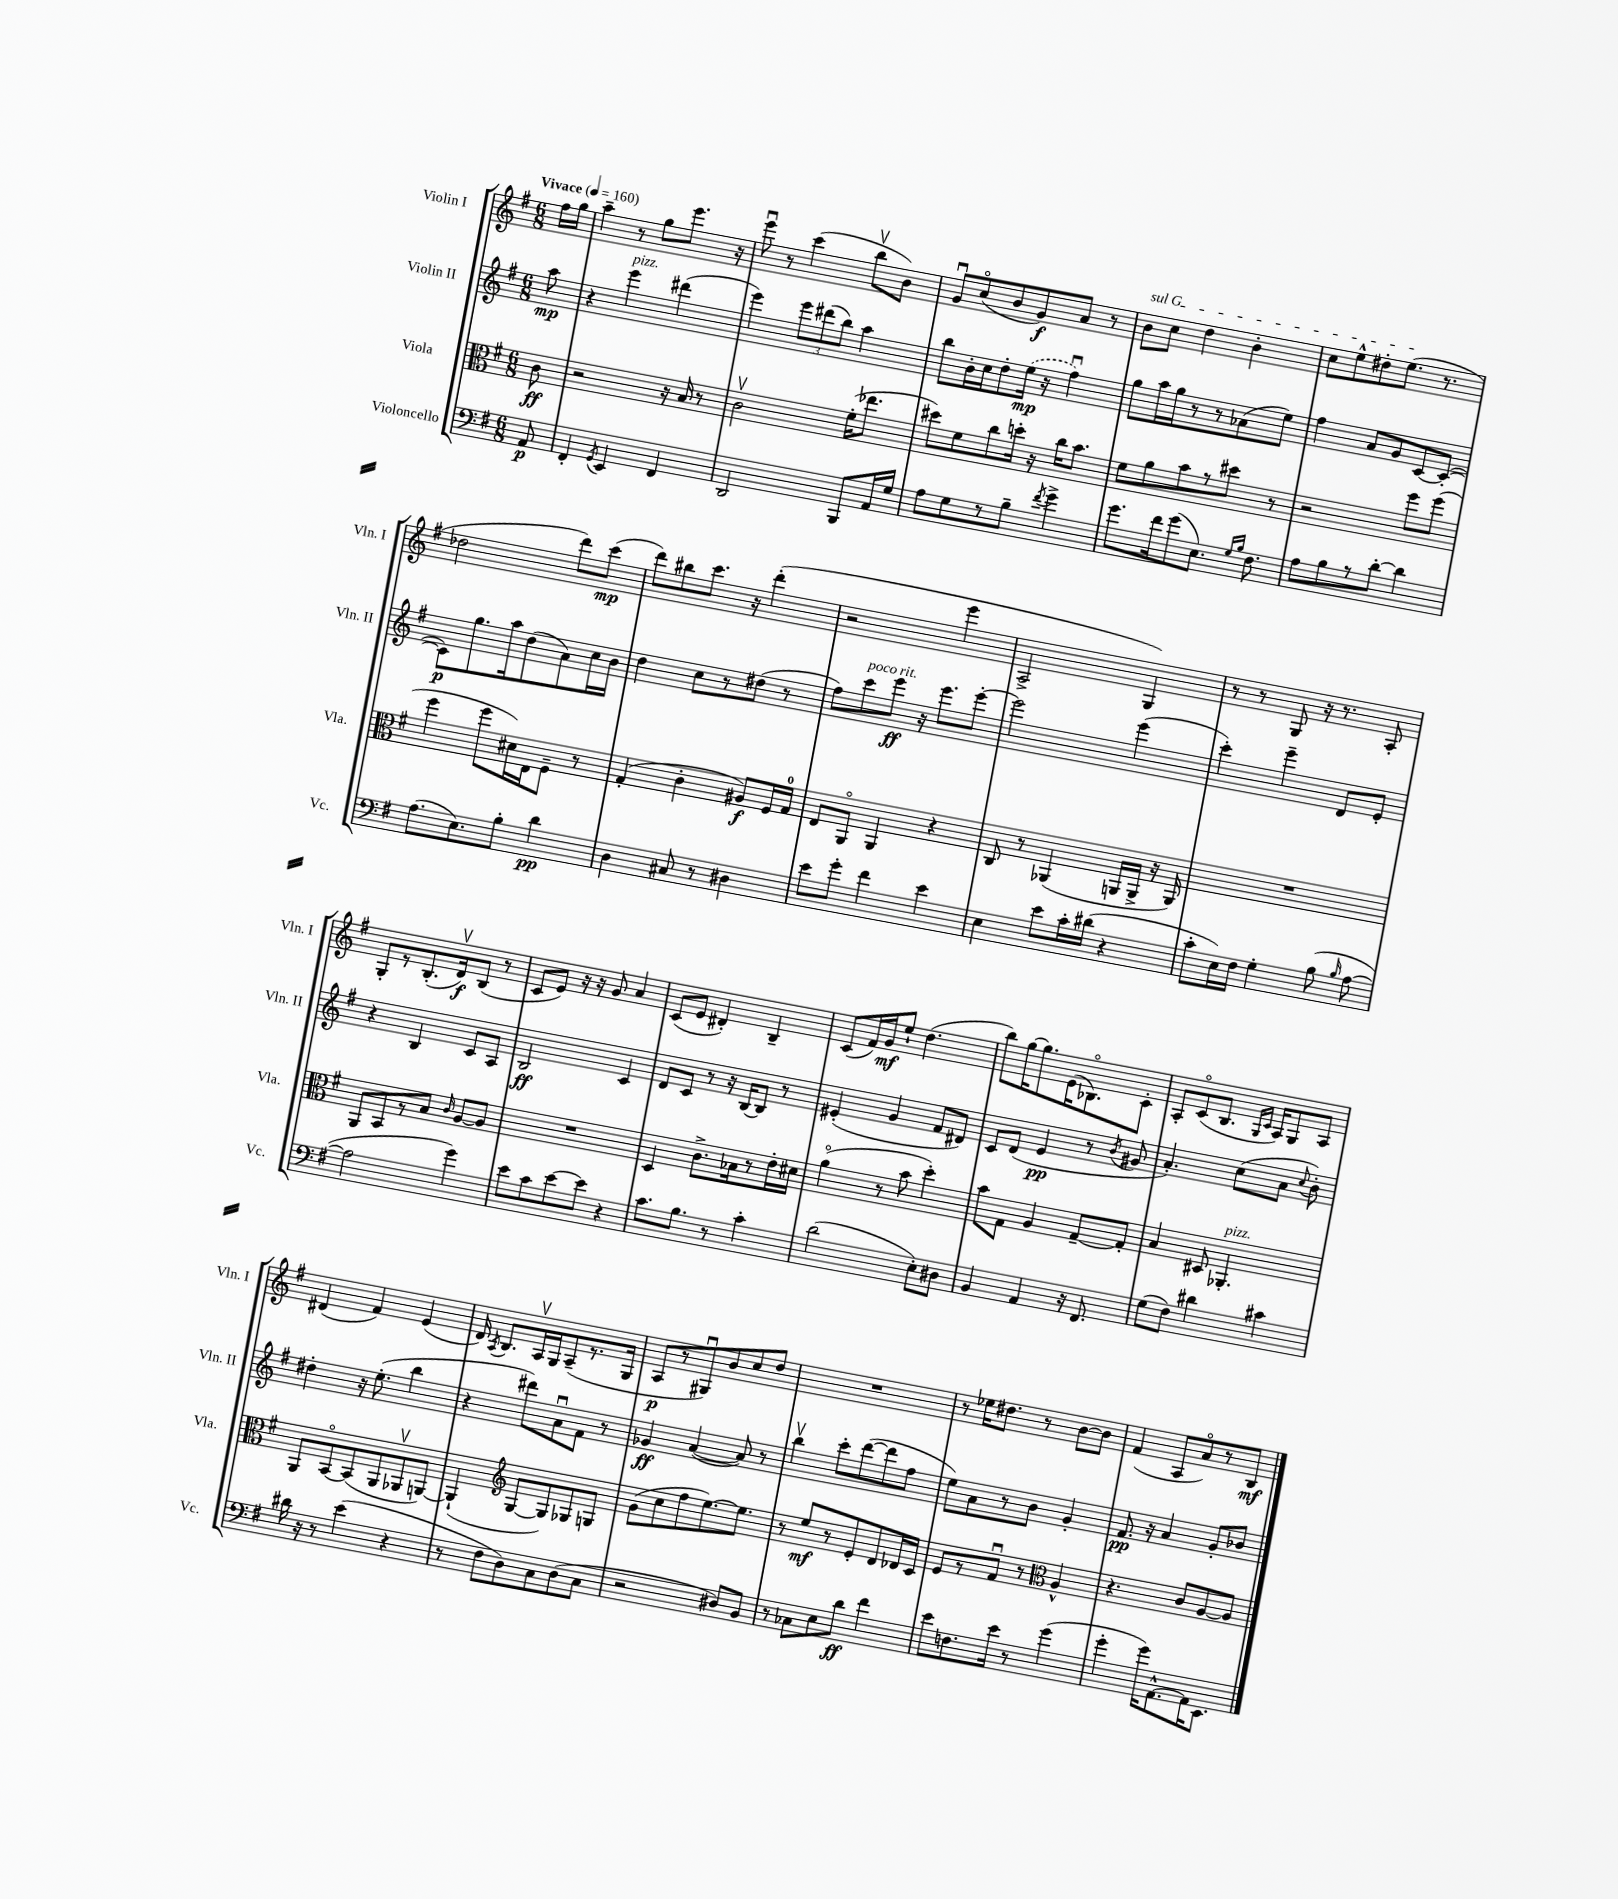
<<
\new StaffGroup <<
\new Staff = "s0" \with { instrumentName = "Violin I" shortInstrumentName = "Vln. I" } {
    \clef treble \key g \major \numericTimeSignature \time 6/8 \partial 8 \tempo "Vivace" 4 = 160
    \autoBeamOff fis''16[ g''16] |
    a''4-- r8 g''8[ e'''8.] r16 |
    e'''8\downbow r8 c'''4( b''8[\upbow b'8]) |
    g'8[\downbow c''8\flageolet( b'8 g'8\f) a'8] r8 |
    \once \override TextSpanner.bound-details.left.text = \markup { \italic "sul G" } b'8[\startTextSpan c''8] d''4 b'4-. |
    c''8[ e''8-^ dis''8-. e''8.]\stopTextSpan( r8. |
    des''2 d'''8[) c'''8]\mp( |
    d'''8[) bis''8 c'''8.] r16 d'''4-.( |
    r2 e'''4 |
    a2-> g4) |
    r8 r8 g8 r16 r8. a8-. |
    g8[-. r8 b8.-.( d'16\upbow\f) b8]( r8 |
    c'8[ e'8]) r16 r16 g'8 a'4 |
    c'8[( e'8] dis'4-.) b4-- |
    c'8[( fis'16) g'16\mf e''8]-! d''4.( |
    b''8[) g''16~ g''8. e'16( bes8.\flageolet) c'8]-. |
    a8[-. c'8\flageolet( b8.] \grace { g16[ c'16] } a16[) g8 a8] |
    dis'4( fis'4) e'4( |
    d'16) \acciaccatura { a8 } b8.[ a16\upbow g16 a8--( r8. g16] |
    a8[\p r8 gis8\downbow) b'8 c''8 d''8] |
    R2. |
    r8 ees''16[ dis''8.] r8 b'8[~ b'8] |
    fis'4( a8[ a'8\flageolet) r8 b8]\mf \bar "|." |
}
\new Staff = "s1" \with { instrumentName = "Violin II" shortInstrumentName = "Vln. II" } {
    \clef treble \key g \major \numericTimeSignature \time 6/8 \partial 8
    \autoBeamOff a''8\mp |
    r4 e'''4^\markup { \italic "pizz." } dis'''4( |
    e'''4) \tuplet 3/2 { e'''8[ dis'''8( b''8]) } a''4 |
    b''8[ b'16-. c''16 d''8-. \once \slurDashed e''16]\mp( r16 fis''4\downbow) |
    g''8[ a''16 g''16 r8 r8 aes'8( e''8]) |
    fis''4 a'8[ g'8 c'8~ c'8]~-.( |
    c'8[\p) g''8. a''16 d''8( a'8) c''16 b'16] |
    d''4 c''8[ r8 dis''8]( r8 |
    fis''8[) c'''8^\markup { \italic "poco rit." } e'''8]\ff r16 e'''8.[ e'''8]~-. |
    e'''2 e'''4( |
    c'''4-.) e'''4-- d'8[ e'8]-. |
    r4 b4 c'8[ a8] |
    b2\ff c'4 |
    d'8[ c'8] r8 r16 b16[~ b8] r8 |
    eis'4-.( g'4 fis'8[ dis'8]) |
    c'8[ d'8]( e'4\pp r8 \acciaccatura { b'8 } gis'8 |
    a'4.-.) c''8[( a'8] \appoggiatura { c''8 } b'8-.) |
    dis''4-. r16 e''8.-.( b''4 |
    r4 dis'''8[) a'8\downbow fis'8] r8 |
    ges'4\ff a'4~( a'8) r8 |
    b''4\upbow c'''8[-. d'''8~( d'''8 fis''8] |
    e''8[) a'8 r8 b'8] g'4-. |
    fis'8.\pp r16 a'4 g'8[-. bes'8] \bar "|." |
}
\new Staff = "s2" \with { instrumentName = "Viola" shortInstrumentName = "Vla." } {
    \clef alto \key g \major \numericTimeSignature \time 6/8 \partial 8
    \autoBeamOff c'8\ff |
    r2 r16 b16 r8 |
    c'2\upbow fis'16[-.( ees''8.] |
    dis''8[) fis'8 c''8 d''16]-. r16 c''16[ b'8.] |
    fis'8[ a'8 b'8 r8 dis''8] r8 |
    r2 fis''8[ fis''8]( |
    fis''4 fis''8[ dis'16) e16 fis8]-- r8 |
    g4-.( c'4-. ais8[\f) fis16 g16]-0 |
    e8[ a,8]\flageolet a,4 r4 |
    c8 r8 aes,4( a,16[ a,16]-> r16 a,16) |
    R2. |
    a,8[ b,8 r8 b8] \grace { c'16 } a8[~ a8] |
    R2. |
    d4 c'8.[-> bes16 r8 e'16-. dis'16] |
    a'4\flageolet( r8 b'8 d''4-.) |
    b'8[ g8] a4 g8[~-- g8]-. |
    b4 dis8 aes,4.-.^\markup { \italic "pizz." } |
    a,8[ b,8~\flageolet b,8( a,8 aes,8\upbow a,8]~) |
    a,4-!( \clef treble g8[~ g8) ges8 g8] |
    g'8[( c''8 fis''8 e''8.~) e''8.] |
    r8 e''8[\mf r8 e'8-. d'8 des'16 c'16] |
    e'8[ r8 fis'8]\downbow r8 \clef alto a4-^ |
    r4. c'8[ a8~ a8] \bar "|." |
}
\new Staff = "s3" \with { instrumentName = "Violoncello" shortInstrumentName = "Vc." } {
    \clef bass \key g \major \numericTimeSignature \time 6/8 \partial 8
    \autoBeamOff a,8\p |
    fis,4-. \acciaccatura { g,8 } e,4 fis,4 |
    d,2 b,,8[ a,16 g16] |
    a8[ g8 r8 b8]-- \acciaccatura { fis'8 } g'4-> |
    g'8.[ fis'16 g'8( e8.]) \grace { g16[ b16] } fis8. |
    a8[ b8 r8 d'8]~-. d'4 |
    a8.[( e8.) b8]-. d'4\pp |
    d4 cis8 r8 dis4 |
    e'8[ g'8]-. fis'4 e'4 |
    e4 e'8[ c'16-. dis'16]( r4 |
    c'8[-. e16) fis16] g4-. b8( \grace { b16 } a8~ |
    a2 g'4) |
    e'8[ c'8 e'8~ e'8] r4 |
    c'8.[ b8.] r8 c'4-. |
    d'2( e8[-.) dis8] |
    b,4 a,4 r16 fis,8. |
    g8[( fis8]) dis'4 cis'4 |
    dis'16 r16 r8 e'4( r4 |
    r8 fis8[ d8) c8 d8( c8] |
    r2 dis8[) b,8] |
    r8 ces8[ e8 d'8]\ff fis'4 |
    e'8[ f8. e'16] r8 g'4( |
    g'4-. g'16[) a,8.~-^ a,16 e,8.] \bar "|." |
}
>>
>>
\layout { \context { \Score \remove "Bar_number_engraver" } }
